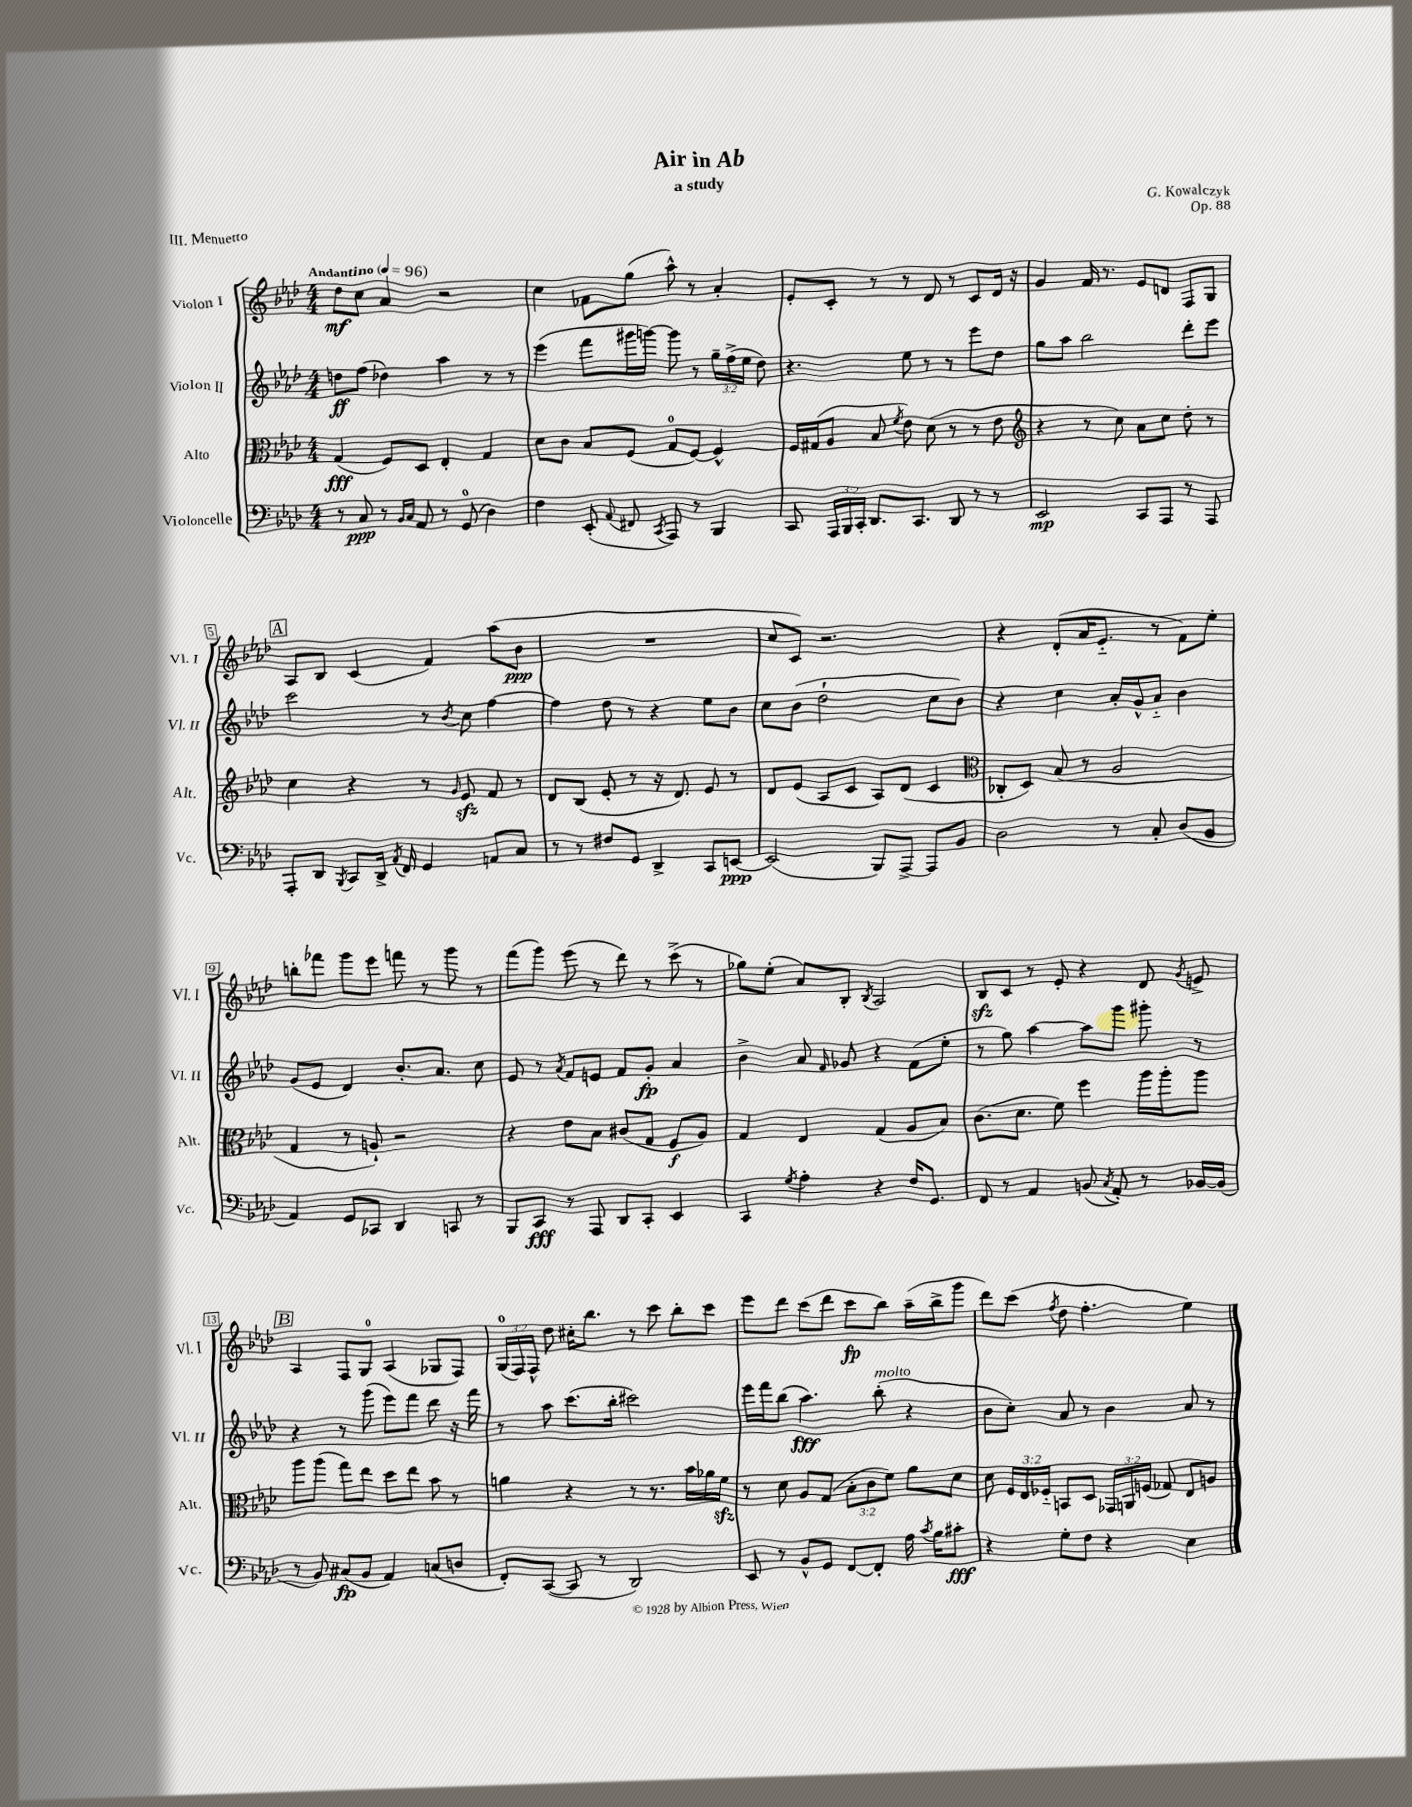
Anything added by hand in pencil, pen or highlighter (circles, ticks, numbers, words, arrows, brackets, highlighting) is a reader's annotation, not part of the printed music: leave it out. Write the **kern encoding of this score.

**kern	**dynam	**kern	**dynam	**kern	**dynam	**kern	**dynam
*part4	*part4	*part3	*part3	*part2	*part2	*part1	*part1
*staff4	*staff4	*staff3	*staff3	*staff2	*staff2	*staff1	*staff1
*I"Violoncelle	*	*I"Alto	*	*I"Violon II	*	*I"Violon I	*
*I'Vc.	*	*I'Alt.	*	*I'Vl. II	*	*I'Vl. I	*
*clefF4	*	*clefC3	*	*clefG2	*	*clefG2	*
*k[b-e-a-d-]	*	*k[b-e-a-d-]	*	*k[b-e-a-d-]	*	*k[b-e-a-d-]	*
*M4/4	*	*M4/4	*	*M4/4	*	*M4/4	*
*MM96	*	*MM96	*	*MM96	*	*MM96	*
=1	=1	=1	=1	=1	=1	=1	=1
!	!	!	!	!	!	!LO:TX:a:B:t=Andantino	!
8r	.	(4G/	fff	8ddn\L	ff	8dd-\L	mf
8C/	ppp	.	.	(8ff\J	.	8cc\J	.
8r	.	8F/L)	.	4dd-X\)	.	4a-/	.
16qqBB-/LL	.	.	.	.	.	.	.
16qqC/JJ	.	.	.	.	.	.	.
8AA-/	.	8D-/J	.	.	.	.	.
8r	.	4E-'/	.	4aa-\	.	2r	.
(8GG/	.	.	.	.	.	.	.
4D-\)	.	4G/	.	8r	.	.	.
.	.	.	.	8r	.	.	.
=2	=2	=2	=2	=2	=2	=2	=2
4F\	.	8d-\L	.	(4eee-\	.	4cc\	.
.	.	8c\J	.	.	.	.	.
(8EE-'/	.	8B-/L	.	8fff\L	.	8f-X\L	.
8qqAA-/	.	.	.	.	.	.	.
8FF#X/	.	(8F/J	.	16ggg#X\L	.	(8gg\J	.
.	.	.	.	[16gggn\JJ)	.	.	.
8qCC/	.	.	.	.	.	.	.
8AAA-/)	.	8G/L	.	8ggg\]	.	8aa-^^\)	.
8r	.	[8F/J)	.	8r	.	8r	.
4BBB-/	.	4F^^/]	.	24gg~\LL	.	4a-'/	.
.	.	.	.	(24ff^\	.	.	.
.	.	.	.	24ee-\JJ	.	.	.
.	.	.	.	8dd-\)	.	.	.
=3	=3	=3	=3	=3	=3	=3	=3
8CC/	.	16F/LL	.	4.r	.	8e-'/L	.
.	.	(16G#X/J	.	.	.	.	.
24AAA-/LL	.	8A-/J	.	.	.	8c'/J	.
24BBB-/	.	.	.	.	.	.	.
24CC'/JJ	.	.	.	.	.	.	.
8.DD-/L	.	8B-/	.	.	.	8r	.
.	.	8qf/	.	.	.	.	.
.	.	8e-\)	.	8ee-\	.	8r	.
8.CC/J	.	.	.	.	.	.	.
.	.	(8d-\	.	8r	.	8d-/	.
8DD-/	.	8r	.	8r	.	8r	.
8r	.	8r	.	8eee-\L	.	8c/L	.
8r	.	8e-\	.	8dd-\J	.	16d-/Jk	.
.	.	.	.	.	.	16r	.
=4	=4	=4	=4	=4	=4	=4	=4
*	*	*clefG2	*	*	*	*	*
2EE-/	mp	4r	.	8gg\L	.	4g/	.
.	.	.	.	8aa-\J	.	.	.
.	.	8r	.	2bb-\	.	16f/	.
.	.	.	.	.	.	8.r	.
.	.	8cc\)	.	.	.	.	.
8CC/L	.	8a-\L	.	.	.	8e-/L	.
8AAA-/J	.	8cc\J	.	.	.	8dn/J	.
8r	.	8dd-'\	.	8ddd-'\L	.	8F/L	.
8AAA-/	.	8r	.	8eee-\J	.	8G/J	.
!!LO:LB:g=z
!!LO:REH:place=s1:t=A
=5	=5	=5	=5	=5	=5	=5	=5
8AAA-'/L	.	4cc\	.	2ccc\	.	8A-/L	.
8DD-/J	.	.	.	.	.	8B-/J	.
8qBBB-/	.	.	.	.	.	.	.
8CC/L	.	4r	.	.	.	(4c/	.
16DD-^/Jk	.	.	.	.	.	.	.
8qAA-/	.	.	.	.	.	.	.
16FF/	.	.	.	.	.	.	.
4GG/	.	8r	.	8r	.	4f/)	.
.	.	16qqg/	.	8qb-/	.	.	.
.	.	8e-zz/	.	8cc\	.	.	.
8AAn/L	.	8f/	.	[4ff\	.	(8aa-\L	.
8C/J	.	8r	.	.	.	8b-\J	ppp
=6	=6	=6	=6	=6	=6	=6	=6
8r	.	8d-/L	.	4ff\]	.	1r	.
8r	.	(8B-/J	.	.	.	.	.
8F#X/L	.	8e-'/	.	8dd-\	.	.	.
8GG/J	.	8r	.	8r	.	.	.
4DD-^/	.	16r	.	4r	.	.	.
.	.	8.d-/)	.	.	.	.	.
8CC/L	.	8e-/	.	8ee-\L	.	.	.
[8EEn/J	ppp	8r	.	8b-\J	.	.	.
=7	=7	=7	=7	=7	=7	=7	=7
(2EE/]	.	8d-/L	.	8cc\L	.	8cc/L	.
.	.	(8e-/J	.	(8b-\J	.	8c/J)	.
.	.	8A-/L	.	2dd-`\	.	2.r	.
.	.	8c/J	.	.	.	.	.
8BBB-/L)	.	8A-/L)	.	.	.	.	.
[8AAA-^/J	.	(8d-/J	.	.	.	.	.
8AAA-/L]	.	4c/	.	8cc\L	.	.	.
8BB-/J	.	.	.	8b-\J)	.	.	.
=8	=8	=8	=8	=8	=8	=8	=8
*	*	*clefC3	*	*	*	*	*
2D-\	.	8C-X'/L	.	4r	.	4r	.
.	.	8D-/J)	.	.	.	.	.
.	.	(8B-/	.	4cc\	.	(8d-'/L	.
.	.	8r	.	.	.	16a-/K	.
.	.	.	.	.	.	8.e-/J	.
8r	.	2A-/	.	16a-'/LL	.	.	.
.	.	.	.	16g^^/J	.	.	.
8C'/	.	.	.	8a-/J	.	8r	.
(8D-/L	.	.	.	4b-\	.	8f\L)	.
8BB-/J	.	.	.	.	.	8ee-'\J	.
!!LO:LB:g=z
=9	=9	=9	=9	=9	=9	=9	=9
4AA-/)	.	4G/	.	(8g/L	.	8bbn'\L	.
.	.	.	.	8e-/J	.	8fff-X\J	.
8GG/L	.	8r	.	4d-/)	.	8ggg\L	.
8CC-X/J	.	8An`/)	.	.	.	8eee-\J	.
4DD-/	.	2r	.	8.b-'/L	.	8fffn\	.
.	.	.	.	.	.	8r	.
.	.	.	.	8.a-/J	.	.	.
8CCn/	.	.	.	.	.	8ggg\	.
8r	.	.	.	8cc\	.	8r	.
=10	=10	=10	=10	=10	=10	=10	=10
8BBB-/L	.	4r	.	8e-/	.	(8fff\L	.
8CC/J	fff	.	.	8r	.	8ggg\J)	.
.	.	.	.	8qa-/	.	.	.
8r	.	8e-\L	.	8f/L	.	(8eee-\	.
8AAA-/	.	8B-\J	.	8en/J	.	8r	.
8DD-/L	.	(8c#X/L	.	8f/L	.	8ddd-\)	.
8CC'/J	.	8G/J	.	8g'/J	fp	8r	.
4EE-/	.	8F/L	f	4a-/	.	(8ccc^\	.
.	.	8A-/J)	.	.	.	8r	.
=11	=11	=11	=11	=11	=11	=11	=11
4CC/	.	4G/	.	4b-^\	.	8gg-X\L)	.
.	.	.	.	.	.	(8ee-'\J	.
8qG/	.	.	.	.	.	.	.
4A-'\	.	4E-/	.	8a-/	.	8a-/L)	.
.	.	.	.	16qqf/	.	.	.
.	.	.	.	8g-X/	.	8B-'/J	.
.	.	.	.	.	.	8qB-/	.
4r	.	(4G/	.	4r	.	2A-/	.
16F/KL	.	8A-/L	.	(8f\L	.	.	.
8.GG/J	.	.	.	.	.	.	.
.	.	8B-/J)	.	8ee-'\J	.	.	.
=12	=12	=12	=12	=12	=12	=12	=12
8FF/	.	(8.c\L	.	8r	.	8B-zz/L	.
8r	.	.	.	8gg\)	.	8c/J	.
.	.	8.d-\J	.	.	.	.	.
4AA-/	.	.	.	[4aa-\	.	8r	.
.	.	8f\)	.	.	.	8e-'/	.
(8BBn/	.	4ff\	.	8aa-\L]	.	4r	.
8qC/	.	.	.	.	.	.	.
8AA-'/)	.	.	.	8ggg\J	.	.	.
8r	.	16aa-\LL	.	8ggg#X'\	.	8d-/	.
.	.	16aa-'\J	.	.	.	.	.
.	.	.	.	.	.	8qg/	.
[16BB-X/LL	.	8aa-\J	.	8r	.	8en^/	.
(16BB-/JJ]	.	.	.	.	.	.	.
!!LO:LB:g=z
!!LO:REH:place=s1:t=B
=13	=13	=13	=13	=13	=13	=13	=13
8r	.	8aa-\L	.	4r	.	4A-/	.
8BB-/)	.	(8aa-\J	.	.	.	.	.
(8C#X/L	fp	8gg\L)	.	8r	.	8F/L	.
8BB-/J	.	8ee-\J	.	(8ggg\	.	8G/J	.
4AA-/)	.	8dd-\L	.	8eee-\L)	.	(4A-/	.
.	.	8ee-\J	.	8fff\J	.	.	.
(8Cn/L	.	8b-\	.	8ddd-\	.	8G-X/L	.
8Dn/J	.	8r	.	16r	.	8F/J)	.
.	.	.	.	16fff\	.	.	.
=14	=14	=14	=14	=14	=14	=14	=14
8FF'/L)	.	4an\	.	8r	.	(24G/LL	.
.	.	.	.	.	.	24F/)	.
.	.	.	.	.	.	24F^^/JJ	.
([8CC/J	.	.	.	8aa-\	.	8dd-\	.
8CC/]	.	4r	.	(8.ccc\L	.	16cc#X'\KL	.
.	.	.	.	.	.	8.bb-\J	.
8r	.	.	.	.	.	.	.
.	.	.	.	16bb-'\Jk	.	.	.
2DD-/)	.	8r	.	2ccc#X\)	.	8r	.
.	.	8.r	.	.	.	8ccc\	.
.	.	.	.	.	.	8bb-'\L	.
.	.	16b-\LL	.	.	.	.	.
.	.	16a-X\	.	.	.	8ccc\J	.
.	.	16fzz\JJ	.	.	.	.	.
=15	=15	=15	=15	=15	=15	=15	=15
8EE-/	.	8r	.	16eee-\LL	.	8eee-\L	.
.	.	.	.	16fff\J	.	.	.
8r	.	8d-\	.	(8bb-\J	.	8ddd-\J	.
8BB-^^/L	.	8A-/L	.	4.aa-\)	fff	(8ccc\L	.
8GG/J	.	(8G/J	.	.	.	8ddd-\J	.
[8FF/L	.	12B-'\L	.	.	.	8ccc\L	fp
.	.	12c\	.	.	.	.	.
!	!	!	!	!LO:TX:a:i:t=molto	!	!	!
8FF'/J]	.	.	.	(8bb-'\	.	8bb-\J)	.
.	.	12f\J)	.	.	.	.	.
16A-\	.	8a-\L	.	4r	.	(16aa-~\LL	.
8qc/	.	.	.	.	.	.	.
16B-\KL	.	.	.	.	.	16bb-^\J	.
8c#X'\J	fff	8d-\J	.	.	.	8ggg\J	.
=16	=16	=16	=16	=16	=16	=16	=16
4r	.	8d-\	.	8b-\L	.	8ddd-\L)	.
.	.	24F/LL	.	8cc'\J)	.	(8ccc\J	.
.	.	24E-/	.	.	.	.	.
.	.	24F-X/JJ	.	.	.	.	.
.	.	.	.	.	.	8qff/	.
8G'\L	.	8BBn/L	.	8a-/	.	8dd-\	.
8F\J	.	8D-/J	.	8r	.	4.ff'\	.
4r	.	24GG-X/LL	.	4b-\	.	.	.
.	.	24AAn/	.	.	.	.	.
.	.	(24Fn/JJ	.	.	.	.	.
.	.	8G-X/)	.	.	.	.	.
4E-\	.	8E-/L	.	8a-/	.	4ee-\)	.
.	.	8An/J	.	8r	.	.	.
==	==	==	==	==	==	==	==
*-	*-	*-	*-	*-	*-	*-	*-
